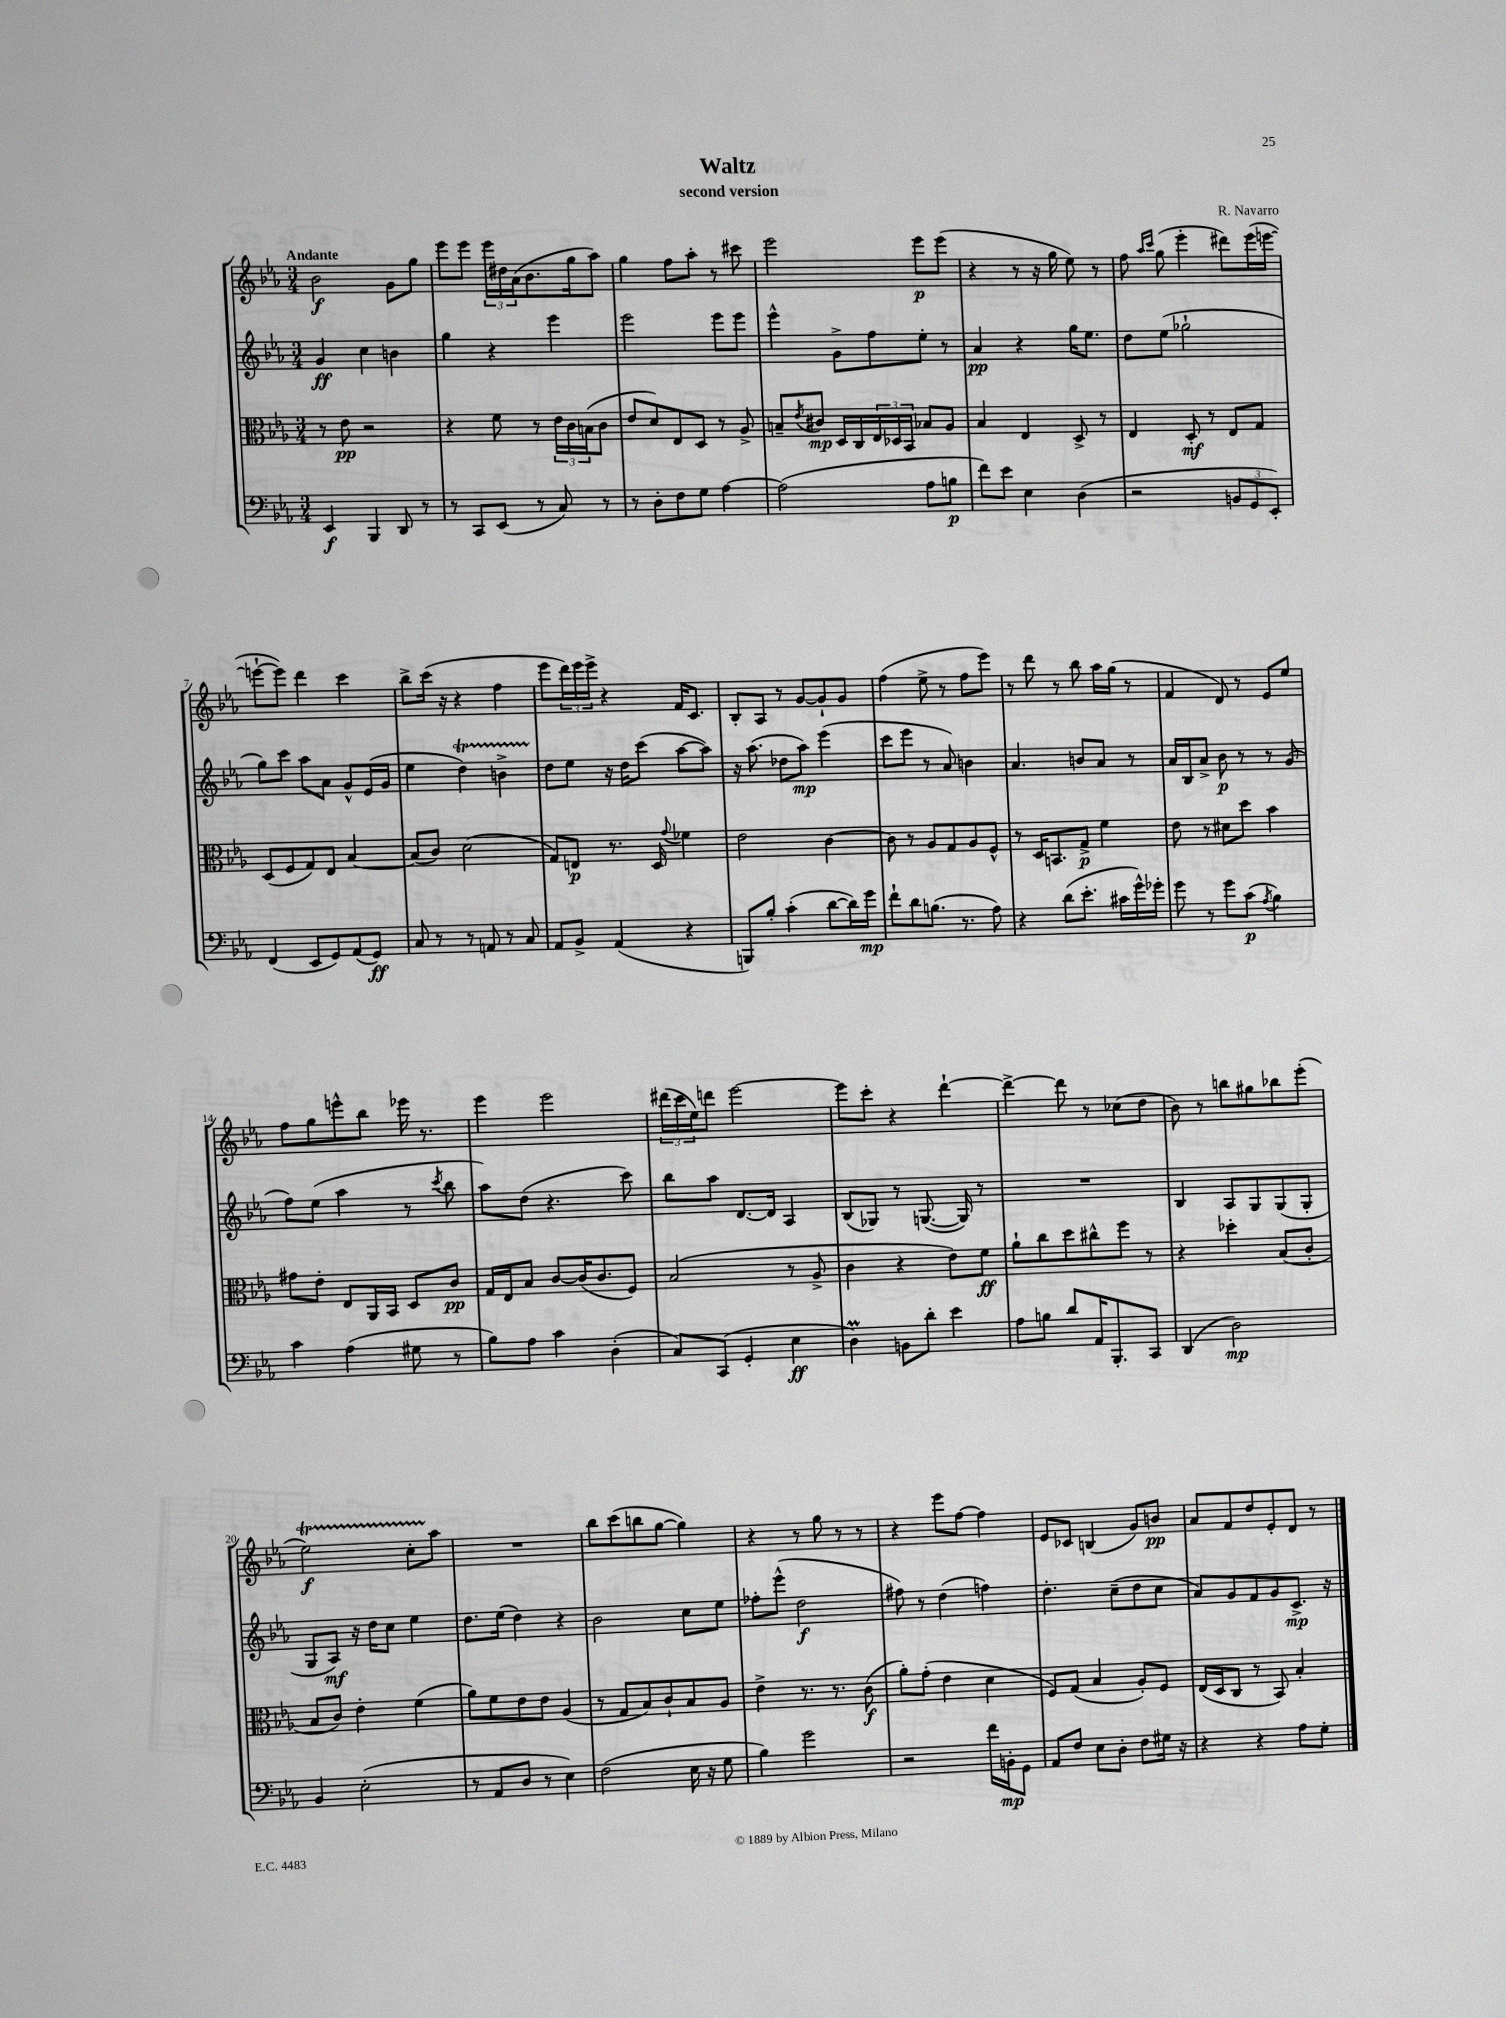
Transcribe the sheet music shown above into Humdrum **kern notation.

**kern	**dynam	**kern	**dynam	**kern	**dynam	**kern	**dynam
*part4	*part4	*part3	*part3	*part2	*part2	*part1	*part1
*staff4	*staff4	*staff3	*staff3	*staff2	*staff2	*staff1	*staff1
*clefF4	*	*clefC3	*	*clefG2	*	*clefG2	*
*k[b-e-a-]	*	*k[b-e-a-]	*	*k[b-e-a-]	*	*k[b-e-a-]	*
*M3/4	*	*M3/4	*	*M3/4	*	*M3/4	*
=1	=1	=1	=1	=1	=1	=1	=1
!	!	!	!	!	!	!LO:TX:a:B:t=Andante	!
4EE-/	f	8r	.	4g/	ff	2b-\	f
.	.	8e-\	pp	.	.	.	.
4BBB-/	.	2r	.	4cc\	.	.	.
8DD/	.	.	.	4bn\	.	8g\L	.
8r	.	.	.	.	.	8gg\J	.
=2	=2	=2	=2	=2	=2	=2	=2
8r	.	4r	.	4gg\	.	8eee-\L	.
8CC/L	.	.	.	.	.	8eee-\J	.
(8EE-/J	.	8f\	.	4r	.	24eee-\LL	.
.	.	.	.	.	.	24dd#X\	.
.	.	.	.	.	.	(24a-\J	.
8r	.	8r	.	.	.	8.b-\	.
8C/)	.	24e-\LL	.	4eee-\	.	.	.
.	.	24c\	.	.	.	.	.
.	.	.	.	.	.	16gg\k	.
.	.	(24Bn\J	.	.	.	.	.
8r	.	8c\J	.	.	.	8aa-\J)	.
=3	=3	=3	=3	=3	=3	=3	=3
8r	.	8e-/L	.	2eee-\	.	4gg\	.
8D'\L	.	8d/)	.	.	.	.	.
8F\	.	8E-/	.	.	.	8ff\L	.
8G\J	.	8D/J	.	.	.	8aa-'\J	.
[4A-\	.	8r	.	8eee-\L	.	8r	.
.	.	8A-^/	.	8eee-\J	.	8ccc#X\	.
=4	=4	=4	=4	=4	=4	=4	=4
(2A-\]	.	8Bn~/L	.	4eee-^^\	.	2eee-\	.
.	.	8qe-/	.	.	.	.	.
.	.	8c#X/J	mp	.	.	.	.
.	.	16D/LL	.	8g^\L	.	.	.
.	.	16C/	.	.	.	.	.
.	.	24E-/	.	8ff\	.	.	.
.	.	24D-X/	.	.	.	.	.
.	.	24BB-/JJ	.	.	.	.	.
8A-\L	.	8B-X/L	.	8ee-'\J	.	8eee-\L	p
8Bn\J	p	8A-/J	.	8r	.	(8eee-\J	.
=5	=5	=5	=5	=5	=5	=5	=5
8f\L)	.	4B-/	.	4a-/	pp	4r	.
8e-\J	.	.	.	.	.	.	.
4E-\	.	4E-/	.	4r	.	8r	.
.	.	.	.	.	.	16r	.
.	.	.	.	.	.	16gg\	.
(4D\	.	8D^/	.	16gg\KL	.	8ee-\)	.
.	.	.	.	8.ee-\J	.	.	.
.	.	8r	.	.	.	8r	.
=6	=6	=6	=6	=6	=6	=6	=6
2r	.	4E-/	.	8dd\L	.	8ff\	.
.	.	.	.	.	.	16qqaa-/LL	.
.	.	.	.	.	.	16qqccc/JJ	.
.	.	.	.	(8ee-\J	.	(8gg\	.
.	.	8D'/	mf	2gg-X`\	.	4eee-'\	.
.	.	8r	.	.	.	.	.
12BBn/L	.	8E-/L	.	.	.	8ddd#X\L)	.
12GG/	.	.	.	.	.	.	.
.	.	8G/J	.	.	.	(16eee-\L	.
12EE-'/J)	.	.	.	.	.	.	.
.	.	.	.	.	.	[16eeen\JJ	.
!!LO:LB:g=z
=7	=7	=7	=7	=7	=7	=7	=7
(4FF/	.	(8D/L	.	8gg\L)	.	8eeen`\L_	.
.	.	8F/	.	8ccc\J	.	8eee\J])	.
8EE-/L	.	8G/)	.	8aa-\L	.	4ddd\	.
8GG/)	.	8E-/J	.	8a-\J	.	.	.
(8AA-/	.	[4B-/	.	8g^^/L	.	4ccc\	.
8GG/J)	ff	.	.	(16e-/L	.	.	.
.	.	.	.	16g/JJ	.	.	.
=8	=8	=8	=8	=8	=8	=8	=8
8C/	.	(8B-/L]	.	4ee-\	.	8bb-^\L	.
8r	.	8c/J)	.	.	.	(16ccc\Jk	.
.	.	.	.	.	.	16r	.
8r	.	(2d\	.	4ddt\)	.	4r	.
8AAn/	.	.	.	.	.	.	.
8r	.	.	.	4bnTTT^\	.	4ff\	.
8C/	.	.	.	.	.	.	.
=9	=9	=9	=9	=9	=9	=9	=9
8AA-/L	.	8G/L)	.	8dd\L	.	8eee-\L	.
8BB-^/J	.	8En/J	p	8ee-\J	.	24ddd\L)	.
.	.	.	.	.	.	24eee-\	.
.	.	.	.	.	.	24eee-^\JJ	.
(4AA-/	.	8.r	.	16r	.	4r	.
.	.	.	.	16dd\KL	.	.	.
.	.	.	.	(8ccc\J	.	.	.
.	.	16D/	.	.	.	.	.
.	.	8qqg/	.	.	.	.	.
4r	.	4f-X\	.	[8aa-\L	.	16f/KL	.
.	.	.	.	.	.	8.c/J	.
.	.	.	.	8aa-\J])	.	.	.
=10	=10	=10	=10	=10	=10	=10	=10
8BBBn/L)	.	2e-\	.	16r	.	8B-'/L	.
.	.	.	.	(8.aa-\	.	.	.
8B-'/J	.	.	.	.	.	8A-/J	.
(4c'\	.	.	.	8dd-X\L	.	8r	.
.	.	.	.	8aa-\J)	mp	[8g/L	.
[8d\L	.	[4c\	.	(4eee-\	.	8g`/]	.
16d\L])	.	.	.	.	.	8g/J	.
16g\JJ	mp	.	.	.	.	.	.
=11	=11	=11	=11	=11	=11	=11	=11
8f`\L	.	8c\]	.	8ccc\L	.	(4ff\	.
8d\	.	8r	.	8eee-\J	.	.	.
(8.Bn\J	.	8A-/L	.	8r	.	8ee-^\	.
.	.	8G/	.	8a-/)	.	8r	.
8.r	.	.	.	.	.	.	.
.	.	8A-/	.	4bn\	.	8ff\L	.
8A-\)	.	8F^^/J	.	.	.	8eee-\J)	.
=12	=12	=12	=12	=12	=12	=12	=12
4r	.	8r	.	4.a-/	.	8r	.
.	.	16D/KL	.	.	.	8ddd\	.
.	.	8.BBn/	.	.	.	.	.
(8d\L	.	.	.	.	.	8r	.
8.e-'\J	.	8G^/J	p	8bn/L	.	8bb-\	.
.	.	4f\	.	8a-/J	.	16aa-\LL	.
16c#X\LL	.	.	.	.	.	(16gg\JJ	.
16g^^\)	.	.	.	8r	.	8r	.
16g-X'\JJ	.	.	.	.	.	.	.
=13	=13	=13	=13	=13	=13	=13	=13
8g\	.	8e-\	.	16a-/LL	.	4f/	.
.	.	.	.	16B-/J	.	.	.
8r	.	8r	.	8a-^/J	.	.	.
8g\L	.	8d#X\L	.	8b-\	p	8d/)	.
(8c\J	p	8dd\J	.	8r	.	8r	.
8qA-/	.	.	.	.	.	.	.
4B-\)	.	4b-\	.	8r	.	8e-/L	.
.	.	.	.	(8g/	.	8ee-/J	.
!!LO:LB:g=z
=14	=14	=14	=14	=14	=14	=14	=14
4c\	.	8g#X\L	.	8ff\L)	.	8ff\L	.
.	.	8e-'\J	.	(8ee-\J	.	8gg\	.
(4A-\	.	8E-/L	.	4aa-\	.	8eeen^^\	.
.	.	16AA-/L	.	.	.	8bb-\J	.
.	.	16BB-/JJ	.	.	.	.	.
8G#X\	.	8D/L	.	8r	.	16eee-X\	.
.	.	.	.	.	.	8.r	.
.	.	.	.	8qccc/	.	.	.
8r	.	8c/J	pp	8bb-\	.	.	.
=15	=15	=15	=15	=15	=15	=15	=15
8B-\L)	.	16G/LL	.	8aa-\L)	.	4eee-\	.
.	.	16E-/J	.	.	.	.	.
8A-\J	.	8B-/J	.	(8dd\J	.	.	.
4c\	.	[8c/L	.	4.r	.	2eee-\	.
.	.	(16c/K]	.	.	.	.	.
.	.	8.c/	.	.	.	.	.
(4D'\	.	.	.	.	.	.	.
.	.	8F/J)	.	8ccc\)	.	.	.
=16	=16	=16	=16	=16	=16	=16	=16
8C/L)	.	(2B-/	.	8bb-\L	.	(24ddd#X\LL	.
.	.	.	.	.	.	24ccc\	.
.	.	.	.	.	.	24ee-\J)	.
(8CC/J	.	.	.	8aa-\J	.	8dddn\J	.
4GG'/	.	.	.	[8.d/L	.	[2eee-\	.
.	.	.	.	16d/Jk]	.	.	.
4E-\	ff	8r	.	4A-/	.	.	.
.	.	8A-^/	.	.	.	.	.
=17	=17	=17	=17	=17	=17	=17	=17
4Dm\)	.	4c\	.	(8B-/L	.	8eee-\L]	.
.	.	.	.	8G-X/J)	.	8ccc'\J	.
8BBn\L	.	4r	.	8r	.	4r	.
8d'\J	.	.	.	([8.Gn/	.	.	.
4e-\	.	8e-\L)	.	.	.	[4ddd`\	.
.	.	.	.	16G/])	.	.	.
.	.	8f\J	ff	8r	.	.	.
=18	=18	=18	=18	=18	=18	=18	=18
8A-\L	.	8a-`\L	.	2.r	.	4ddd^\_	.
8Bn\J	.	8cc\	.	.	.	.	.
8d/L	.	8dd\	.	.	.	8ddd\]	.
16AA-/K	.	8cc#X^^\	.	.	.	8r	.
8.BBB-'/	.	.	.	.	.	.	.
.	.	8ff\J	.	.	.	(8cc-X\L	.
8CC/J	.	8r	.	.	.	8dd\J	.
=19	=19	=19	=19	=19	=19	=19	=19
(4DD/	.	4r	.	4B-/	.	8b-\)	.
.	.	.	.	.	.	8r	.
2D\)	mp	4dd-X'\	.	8A-/L	.	8bbn\L	.
.	.	.	.	8G/	.	8gg#X\	.
.	.	(8B-/L	.	(8G/	.	8bb-X\	.
.	.	8c'/J	.	8G'/J	.	(8eee-'\J	.
!!LO:LB:g=z
=20	=20	=20	=20	=20	=20	=20	=20
4BB-/	.	8B-/L	.	8G/L	.	2ee-T\)	f
.	.	8c/J)	.	8A-/J)	mf	.	.
(2E-'\	.	4e-'\	.	16r	.	.	.
.	.	.	.	16dd\KL	.	.	.
.	.	.	.	8cc\J	.	.	.
.	.	(4f\	.	4ee-\	.	8ccTTT'\L	.
.	.	.	.	.	.	8aa-\J	.
=21	=21	=21	=21	=21	=21	=21	=21
8r	.	8a-\L)	.	8.dd\L	.	2.r	.
8AA-/L	.	8f\	.	.	.	.	.
.	.	.	.	(16ee-\Jk	.	.	.
8D/J	.	8e-\	.	4dd\)	.	.	.
8r	.	8e-\J	.	.	.	.	.
4E-\)	.	(4A-/	.	4r	.	.	.
=22	=22	=22	=22	=22	=22	=22	=22
(2F\	.	8r	.	2b-\	.	8bb-\L	.
.	.	8G/L	.	.	.	(8ccc\	.
.	.	8B-/)	.	.	.	8bbn\	.
.	.	8c`/	.	.	.	[8gg\J	.
16E-\	.	8B-/	.	8cc\L	.	4gg\])	.
16r	.	.	.	.	.	.	.
8G\	.	8A-/J	.	8ee-\J	.	.	.
=23	=23	=23	=23	=23	=23	=23	=23
4B-\)	.	4e-^\	.	8ff-X'\L	.	4r	.
.	.	.	.	(8eee-^^\J	.	.	.
2g\	.	8.r	.	2dd\	f	8r	.
.	.	.	.	.	.	8gg\	.
.	.	8.r	.	.	.	.	.
.	.	.	.	.	.	8r	.
.	.	(8c\	f	.	.	8r	.
=24	=24	=24	=24	=24	=24	=24	=24
2r	.	8a-'\L)	.	8ff#X\)	.	4r	.
.	.	(8g'\J	.	8r	.	.	.
.	.	4e-\	.	(4dd\	.	8eee-\L	.
.	.	.	.	.	.	[8ff\J	.
16f\LL	.	4d\	.	4ffn\)	.	4ff\]	.
16BBn'\J	mp	.	.	.	.	.	.
8GG\J	.	.	.	.	.	.	.
=25	=25	=25	=25	=25	=25	=25	=25
8AA-/L	.	8F/L)	.	4.dd'\	.	8e-/L	.
8F/J	.	(8G/J	.	.	.	8c-X/J	.
8E-\L	.	4B-/	.	.	.	(4Bn/	.
8D'\J	.	.	.	(8cc~\L	.	.	.
8F\L	.	8A-'/L)	.	8dd\	.	8g/L)	.
16G#X\Jk	.	8F/J	.	8cc\J	.	8bn/J	pp
16r	.	.	.	.	.	.	.
=26	=26	=26	=26	=26	=26	=26	=26
4r	.	(16E-/LL	.	8a-/L)	.	8a-/L	.
.	.	16D/J	.	.	.	.	.
.	.	8C/J	.	8g/	.	8f/	.
4r	.	8r	.	8f/	.	8dd/	.
.	.	8BB-/)	.	8g/	.	8e-'/	.
8A-\L	.	4B-'/	.	8.c^/J	mp	8d/J	.
8G'\J	.	.	.	.	.	8r	.
.	.	.	.	16r	.	.	.
==	==	==	==	==	==	==	==
*-	*-	*-	*-	*-	*-	*-	*-
